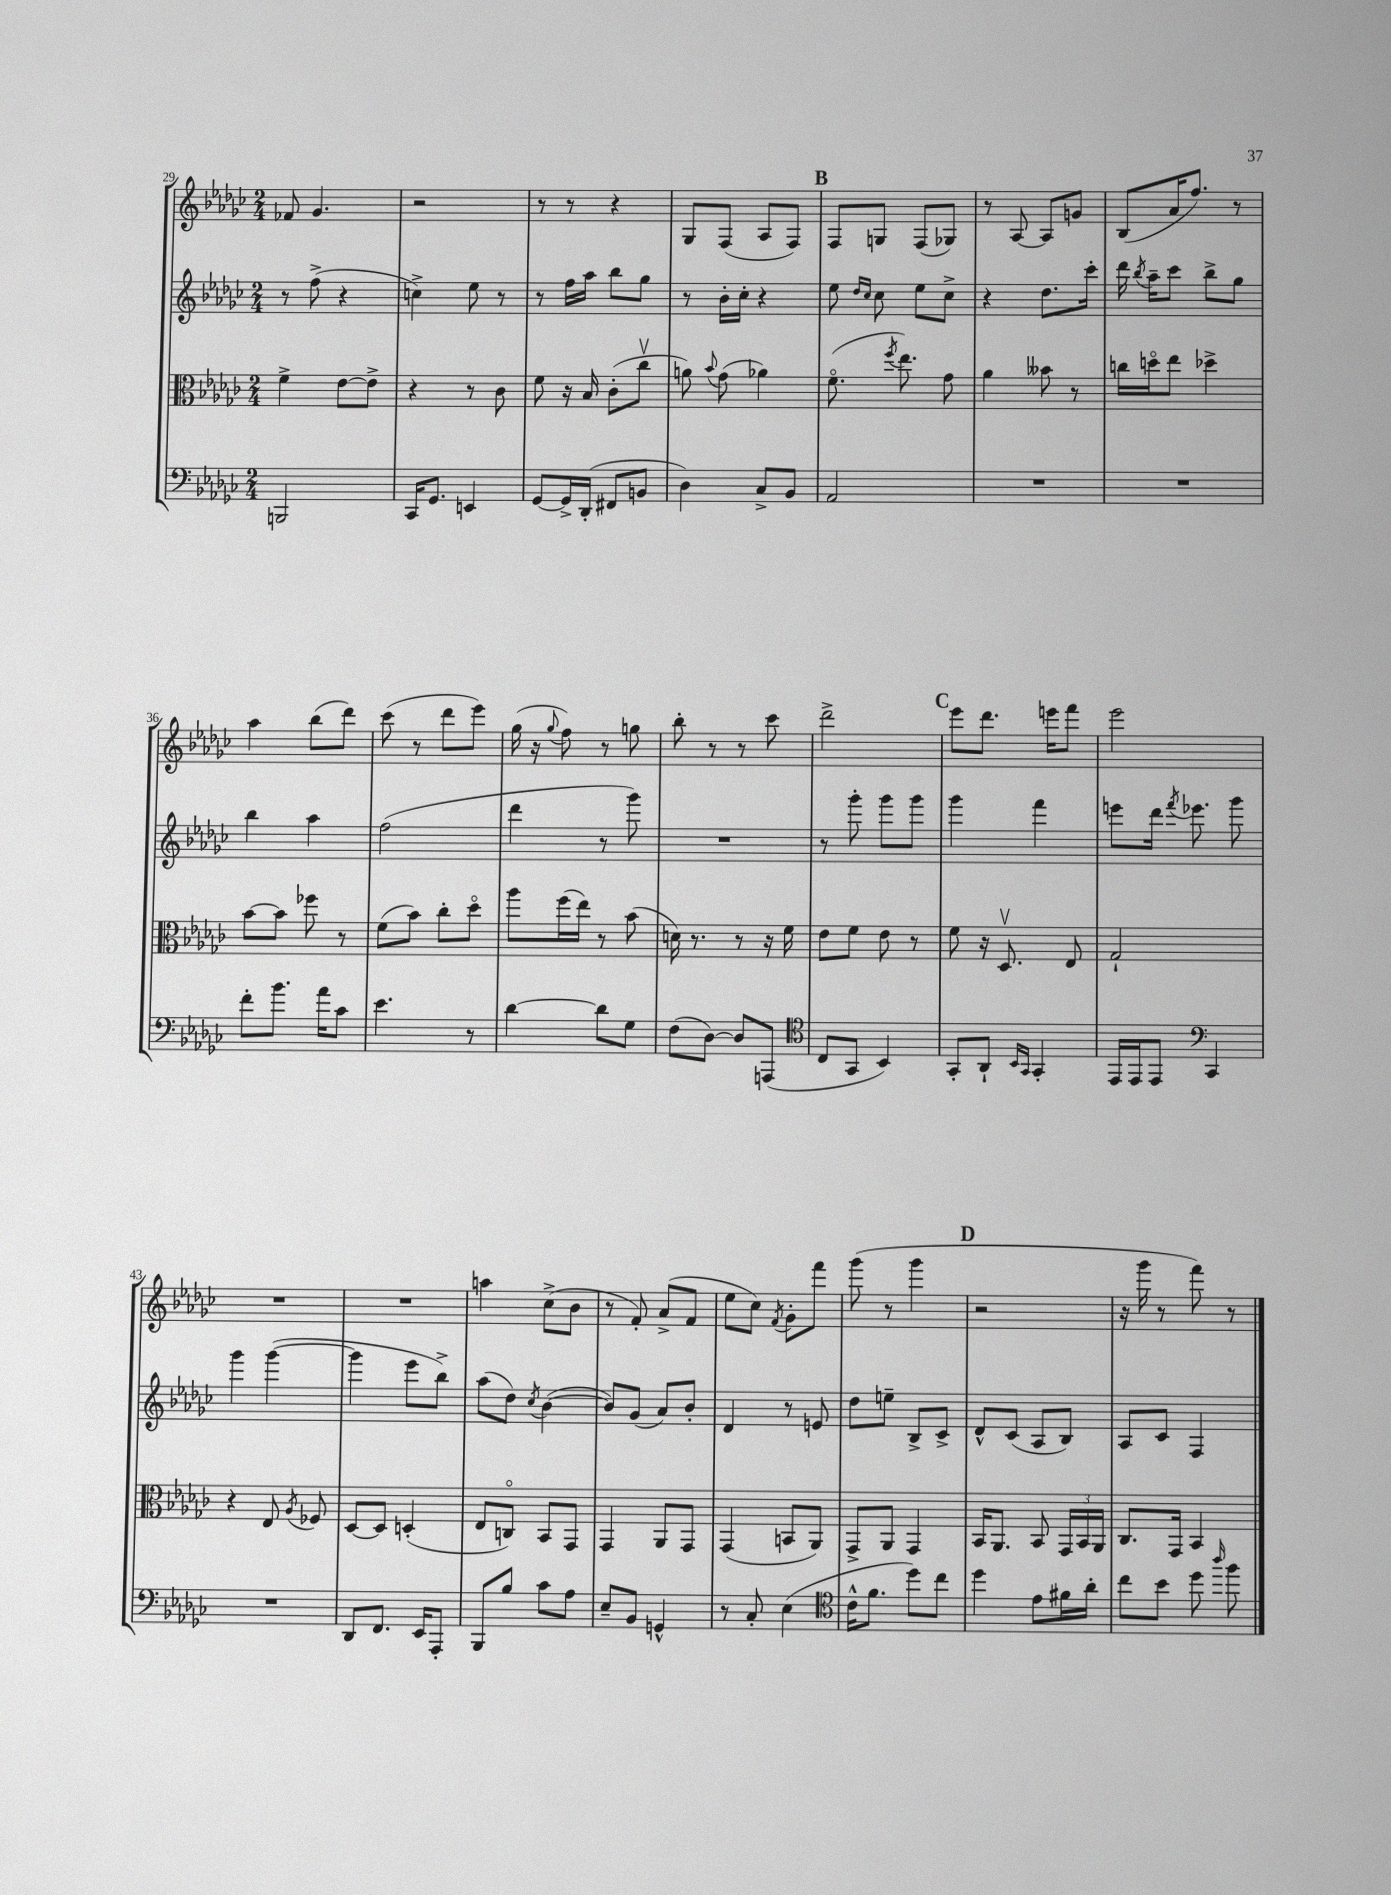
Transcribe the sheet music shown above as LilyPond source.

<<
\new StaffGroup <<
\new Staff = "s0" {
    \clef treble \key ges \major \numericTimeSignature \time 2/4
    \autoBeamOff fes'8 ges'4. |
    r2 |
    r8 r8 r4 |
    ges8[ f8]( aes8[ f8]) |
    \mark \markup { \bold "B" } f8[ g8] f8[( ges8]) |
    r8 aes8~ aes8[ g'8] |
    bes8[( aes'16 f''8.]) r8 |
    aes''4 bes''8[( des'''8]) |
    ces'''8( r8 des'''8[ ees'''8]) |
    ges''16( r16 \appoggiatura { ges''8 } f''8) r8 g''8 |
    bes''8-. r8 r8 ces'''8 |
    des'''2-> |
    \mark \markup { \bold "C" } ees'''8[ des'''8.] e'''16[ f'''8] |
    ees'''2 |
    R2 |
    R2 |
    a''4 ces''8[->( bes'8] |
    r8 f'8-.) aes'8[->( f'8] |
    ees''8[ ces''8]) \acciaccatura { f'8 } ges'8[-. f'''8] |
    ges'''8( r8 ges'''4 |
    \mark \markup { \bold "D" } r2 |
    r16 ges'''16 r8 f'''8) r8 \bar "|." |
}
\new Staff = "s1" {
    \clef treble \key ges \major \numericTimeSignature \time 2/4
    \autoBeamOff r8 f''8->( r4 |
    c''4->) ees''8 r8 |
    r8 f''16[ aes''16] bes''8[ ges''8] |
    r8 bes'16[-. ces''16]-. r4 |
    \mark \markup { \bold "B" } ees''8 \grace { des''16[ ces''16] } ces''8 ees''8[ ces''8]-> |
    r4 des''8.[ ces'''16]-. |
    des'''16 \acciaccatura { bes''8 } aes''16[-- ces'''8] bes''8[-> ges''8] |
    bes''4 aes''4 |
    f''2( |
    des'''4 r8 ges'''8) |
    R2 |
    r8 ges'''8-. ges'''8[ ges'''8] |
    \mark \markup { \bold "C" } ges'''4 f'''4 |
    e'''8[ des'''16] \acciaccatura { f'''8 } ees'''8. ges'''8 |
    ges'''4 ges'''4~( |
    ges'''4 ees'''8[ bes''8]->) |
    aes''8[( des''8]) \acciaccatura { ces''8 } bes'4~( |
    bes'8[) ges'8]( aes'8[) bes'8]-. |
    des'4 r8 e'8 |
    des''8[ e''8]-- bes8[-> ces'8]-> |
    \mark \markup { \bold "D" } des'8[-^ ces'8]( aes8[ bes8]) |
    aes8[ ces'8] f4 \bar "|." |
}
\new Staff = "s2" {
    \clef alto \key ges \major \numericTimeSignature \time 2/4
    \autoBeamOff f'4-> ees'8[~ ees'8]-> |
    r4 r8 ces'8 |
    f'8 r16 bes16 ces'8[-.( ces''8]\upbow |
    a'8) \appoggiatura { bes'8 } ges'8( aes'4) |
    \mark \markup { \bold "B" } f'8.\flageolet( \acciaccatura { f''8 } ees''8.) ges'8 |
    aes'4 beses'8 r8 |
    c''16[ d''16\flageolet ees''8] des''4-> |
    bes'8[~ bes'8] fes''8 r8 |
    f'8[( bes'8]) ces''8[-. des''8]\flageolet |
    aes''8[ f''16( ees''16]) r8 bes'8( |
    d'16) r8. r8 r16 f'16 |
    ees'8[ f'8] ees'8 r8 |
    \mark \markup { \bold "C" } f'8 r16 des8.\upbow ees8 |
    ges2-! |
    r4 ees8 \acciaccatura { aes8 } fes8 |
    des8[~ des8] d4-.( |
    ees8[ c8]\flageolet) bes,8[ ges,8] |
    ges,4 aes,8[ ges,8] |
    ges,4( b,8[ aes,8]) |
    ges,8[-> aes,8] ges,4 |
    \mark \markup { \bold "D" } bes,16[ aes,8.] bes,8 \tuplet 3/2 { ges,16[ bes,16 aes,16] } |
    ces8.[ ges,16] bes,4 \bar "|." |
}
\new Staff = "s3" {
    \clef bass \key ges \major \numericTimeSignature \time 2/4
    \autoBeamOff b,,2 |
    ces,16[ ges,8.] e,4 |
    ges,8[~ ges,16-> des,16]-.( fis,8[ b,8] |
    des4) ces8[-> bes,8] |
    \mark \markup { \bold "B" } aes,2 |
    R2 |
    R2 |
    f'8[-. bes'8.] aes'16[ ces'8] |
    ees'4. r8 |
    des'4~ des'8[ ges8] |
    f8[( des8]~) des8[ a,,8]( |
    \clef tenor ces8[ ges,8] bes,4) |
    \mark \markup { \bold "C" } ges,8[-. aes,8]-! \grace { bes,16[ ges,16] } ges,4-. |
    ees,16[ ees,16 ees,8] \clef bass ces,4 |
    R2 |
    des,8[ f,8.] ees,16[ aes,,8]-. |
    bes,,8[ bes8] ces'8[ aes8] |
    ees8[-- bes,8] g,4-^ |
    r8 ces8-. ees4( |
    \clef tenor ces'16[-^ f'8.] des''8[) ces''8] |
    \mark \markup { \bold "D" } des''4 ees'8[ fis'16 aes'16]-. |
    ces''8[ bes'8] des''8 \grace { aes''16 } f''8 \bar "|." |
}
>>
>>
\layout { \context { \Score currentBarNumber = #29 } }
